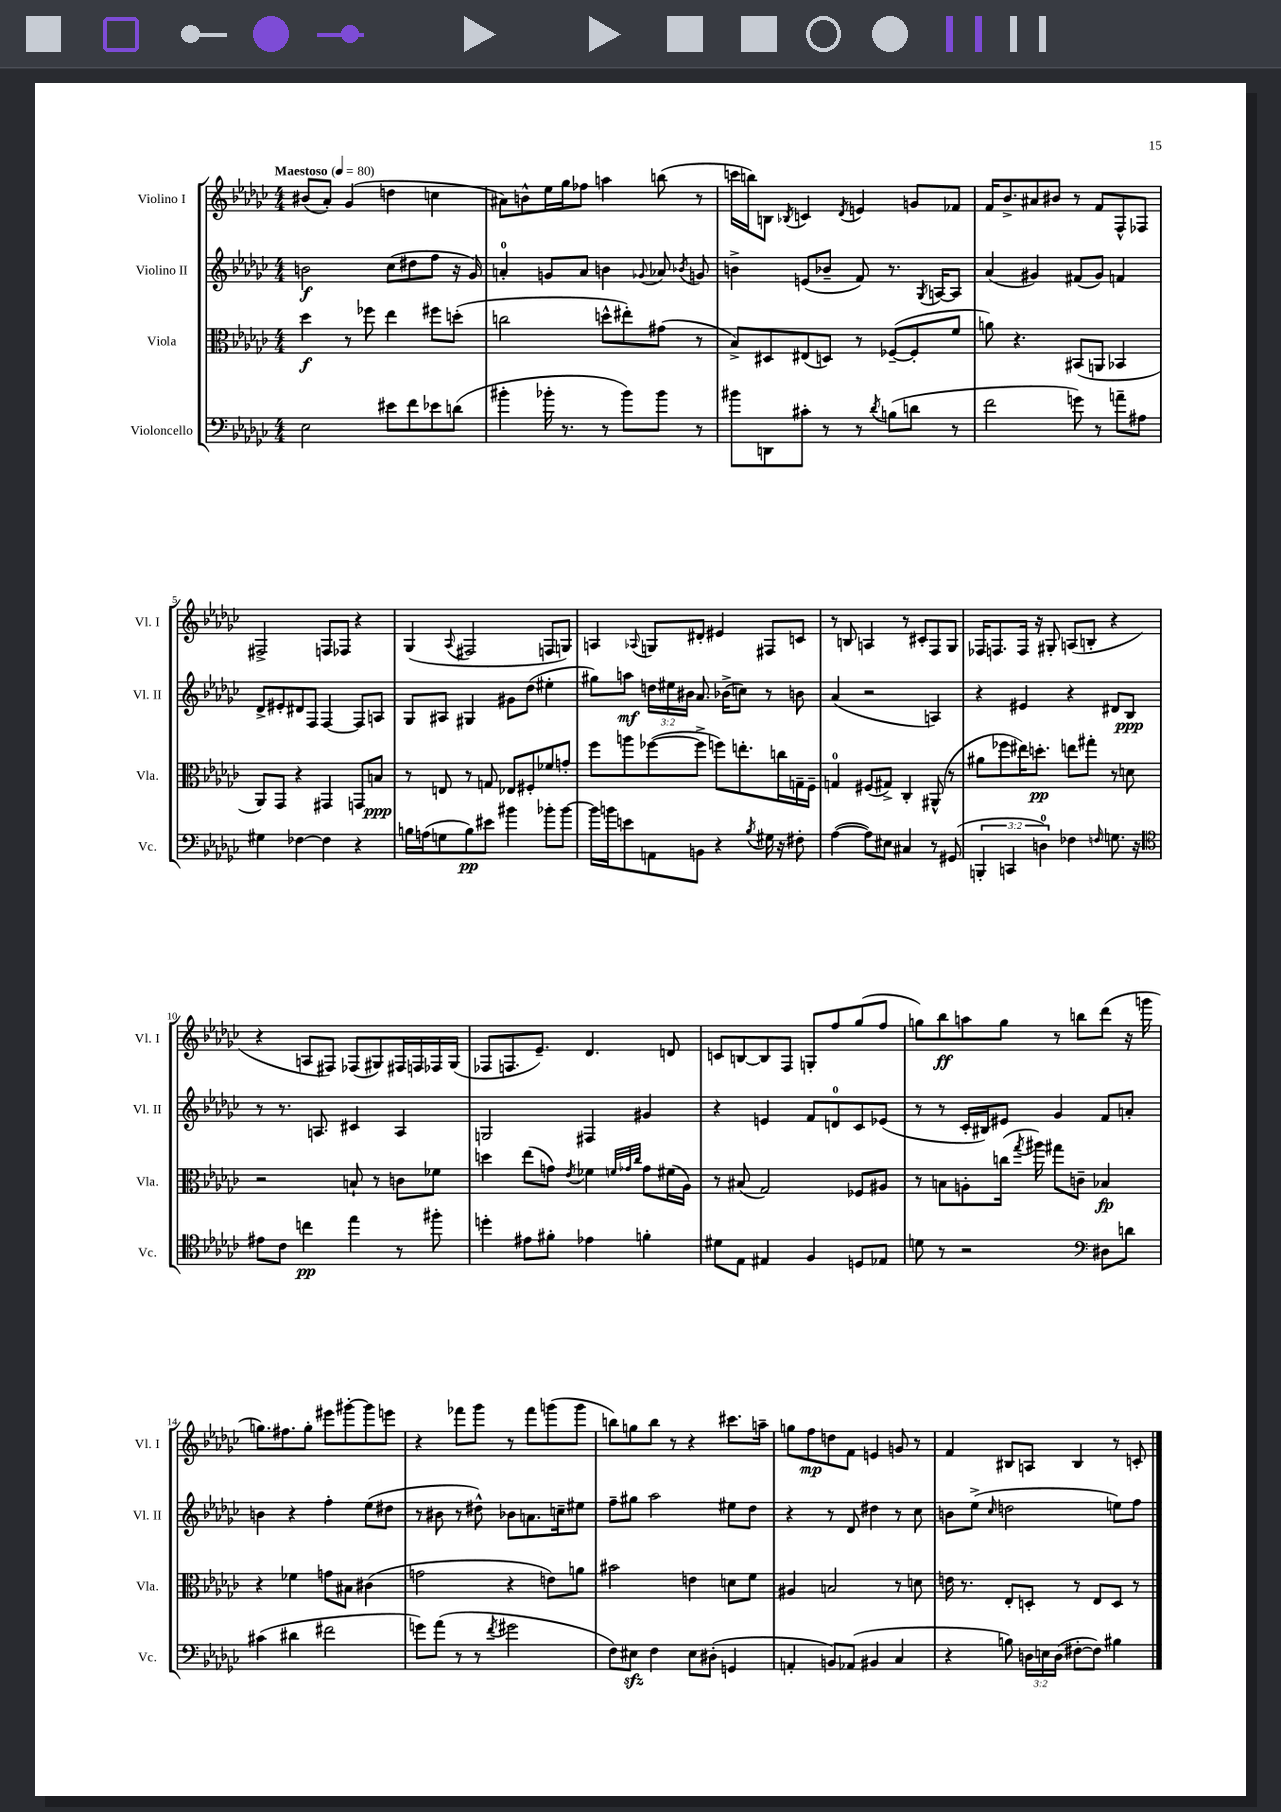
<<
\new StaffGroup <<
\new Staff = "s0" \with { instrumentName = "Violino I" shortInstrumentName = "Vl. I" } {
    \clef treble \key ges \major \numericTimeSignature \time 4/4 \tempo "Maestoso" 4 = 80
    \autoBeamOff bis'8[( aes'8]-.) ges'4( d''4 c''4 |
    ais'8[) b'8-^ ees''16 ges''16 fes''8] a''4 b''8( r8 |
    c'''16[ b''16) b8] \acciaccatura { bes8 } c'4 \acciaccatura { des'8 } e'4 g'8[ fes'8] |
    f'16[ bes'8.-> ais'8 bis'8] r8 f'8[ f8-^ fes8] |
    fis2-> f8[ fes8] r4 |
    ges4( \appoggiatura { aes8 } fis2 f8[ g8]) |
    a4 \appoggiatura { aes8 } g8[ dis'8]-. eis'4 fis8[ c'8] |
    r8 b8 a4 r8 cis'8[-. f8 ges8] |
    fes16[ f8. f16] r16 gis8-. a8[( b8]-. r4 |
    r4 a8[ fis8]) fes8[( gis8) fis16 f16 fes16 gis16]( |
    fes8[ f8. ees'8.]--) des'4. d'8 |
    c'8[ b8~ b8 f8] g8[-. f''8 ges''8( f''8] |
    g''8[) bes''8\ff a''8 g''8] r8 b''8[ des'''8]( r16 g'''16 |
    g''8.[) fis''8. g''8]-. eis'''8[ gis'''8~-. gis'''8 e'''8] |
    r4 fes'''8[ ges'''8] r8 fes'''8[ g'''8( g'''8] |
    b''8[) g''8 b''8] r8 r4 cis'''8.[ a''16]-- |
    g''8[ f''8\mp d''8 f'8] e'4 g'8 r8 |
    f'4 bis8[ a8] bis4 r8 c'8-. \bar "|." |
}
\new Staff = "s1" \with { instrumentName = "Violino II" shortInstrumentName = "Vl. II" } {
    \clef treble \key ges \major \numericTimeSignature \time 4/4 \override Staff.TupletNumber.text = #tuplet-number::calc-fraction-text
    \autoBeamOff b'2\f ces''8[( dis''8 f''8] r16 ges'16) |
    a'4-0-. g'8[ a'8] b'4 \appoggiatura { ges'8 } aes'8 \acciaccatura { bes'8 } g'8 |
    b'4-> e'8[( bes'8]-- f'8) r8. \acciaccatura { ges8 } a16[~ a8] |
    aes'4( gis'4) fis'8[( gis'8]) f'4 |
    des'8[-> eis'8-. dis'8 f8] f4~ f8[ a8] |
    ges8[ ais8] gis4 gis'8[ des''8]( eis''4-. |
    gis''8[) a''8]\mf \tuplet 3/2 { d''16[ eis''16 bis'16] } aes'8. bes'16[->( c''8]) r8 b'8 |
    aes'4( r2 a4) |
    r4 eis'4 r4 dis'8[ bes8]\ppp |
    r8 r8. a8. cis'4 a4 |
    g2 fis4 gis'4 |
    r4 e'4 f'8[ d'8-0 ces'8 ees'8]( |
    r8 r8 ces'16[-. bis16) eis'8] ges'4 f'8[ a'8]-. |
    b'4 r4 f''4-. ees''8[( dis''8] |
    r8 bis'8 r8 dis''8-^) bes'8[ a'8. c''16-- eis''8] |
    f''8[-- gis''8] aes''2 eis''8[ des''8] |
    r4 r8 des'8 dis''4 r8 ces''8 |
    b'8[ ees''8]->( \grace { ces''16 } d''2 e''8[) f''8] \bar "|." |
}
\new Staff = "s2" \with { instrumentName = "Viola" shortInstrumentName = "Vla." } {
    \clef alto \key ges \major \numericTimeSignature \time 4/4
    \autoBeamOff des''4\f r8 fes''8 ees''4 fis''8[ d''8]-.( |
    c''2 d''8[-^ eis''8-.) gis'8]( r8 |
    bes8[->) dis8 eis8( d8]) r8 fes8[~--( fes8-. f'8] |
    a'8) r4. bis,8[( a,8] bes,4 |
    aes,8[) ges,8] r4 gis,4 g,8[ b8]\ppp |
    r8 e8 r8 g8 ees8[ fis8-. fes'8 g'8]-. |
    f''8[ a''8 fes''8~( fes''8]-> f''8[) e''8.-. c''16 g16-- f16]-- |
    g4-0 fis8[( gis8]->) ces4-. ais,8-^( r8 |
    ais'8[ fes''8 eis''16) d''8.]-.\pp e''8[ gis''8]-. r8 d'8 |
    r2 b8-! r8 c'8[ fes'8] |
    d''4 ees''8[( g'8]) \acciaccatura { ees'8 } fes'4 \grace { f'32[ ges'32 ces''32] } ges'8[ fis'16( aes16]) |
    r8 bis8( ges2) fes8[ ais8] |
    r8 b8[ a8-. c''16]( \acciaccatura { ges''8 } ais''16) gis''8[ c'8]-- bes4\fp |
    r4 fes'4 g'8[ bis8] cis'4( |
    g'2 r4 e'8[) a'8] |
    bis'2 e'4 d'8[ f'8] |
    ais4 b2 r8 d'8 |
    e'16 r8. ees8[-. d8]-. r8 ees8[ d8] r8 \bar "|." |
}
\new Staff = "s3" \with { instrumentName = "Violoncello" shortInstrumentName = "Vc." } {
    \clef bass \key ges \major \numericTimeSignature \time 4/4 \override Staff.TupletNumber.text = #tuplet-number::calc-fraction-text
    \autoBeamOff ees2 eis'8[ f'8 ees'8 d'8]( |
    bis'4-. bes'16-. r8. r8 bes'8[) bes'8] r8 |
    bis'8[ d,8 cis'8]-. r8 r8 \acciaccatura { des'8 } b8[( d'8] r8 |
    f'2 g'8) r8 a'8[-- ais8] |
    gis4 fes4~ fes4 r4 |
    b16[ a16( g8 b8\pp) eis'8] bis'4 bes'8[-. bes'8]~ |
    bes'16[ b'16 e'8 a,8 b,8] r4 \acciaccatura { bes8 } gis16 r16 fis8-. |
    aes4~( aes8[) eis8] cis4 r8 gis,8( |
    \tuplet 3/2 { b,,4-. c,4 d4-0) } fes4 \grace { f16 } g8. r16 |
    \clef tenor eis'8[ ces'8] c''4\pp ees''4 r8 fis''8-. |
    d''4-. eis'8[ fis'8]-. ees'4 f'4-. |
    dis'8[ ees8] eis4 f4 d8[ ees8] |
    d'8 r8 r2 \clef bass dis8[ d'8] |
    cis'4( dis'4 fis'2 |
    g'8[) aes'8]( r8 r8 \acciaccatura { f'8 } gis'2 |
    f8[) eis8]\sfz f4 eis8[ dis8]-.( g,4 |
    a,4-. b,8[) aes,8]( bis,4 ces4 |
    r4 b8) \tuplet 3/2 { d16[ e16 d16]( } fis8[~-. fis8]) bis4 \bar "|." |
}
>>
>>
